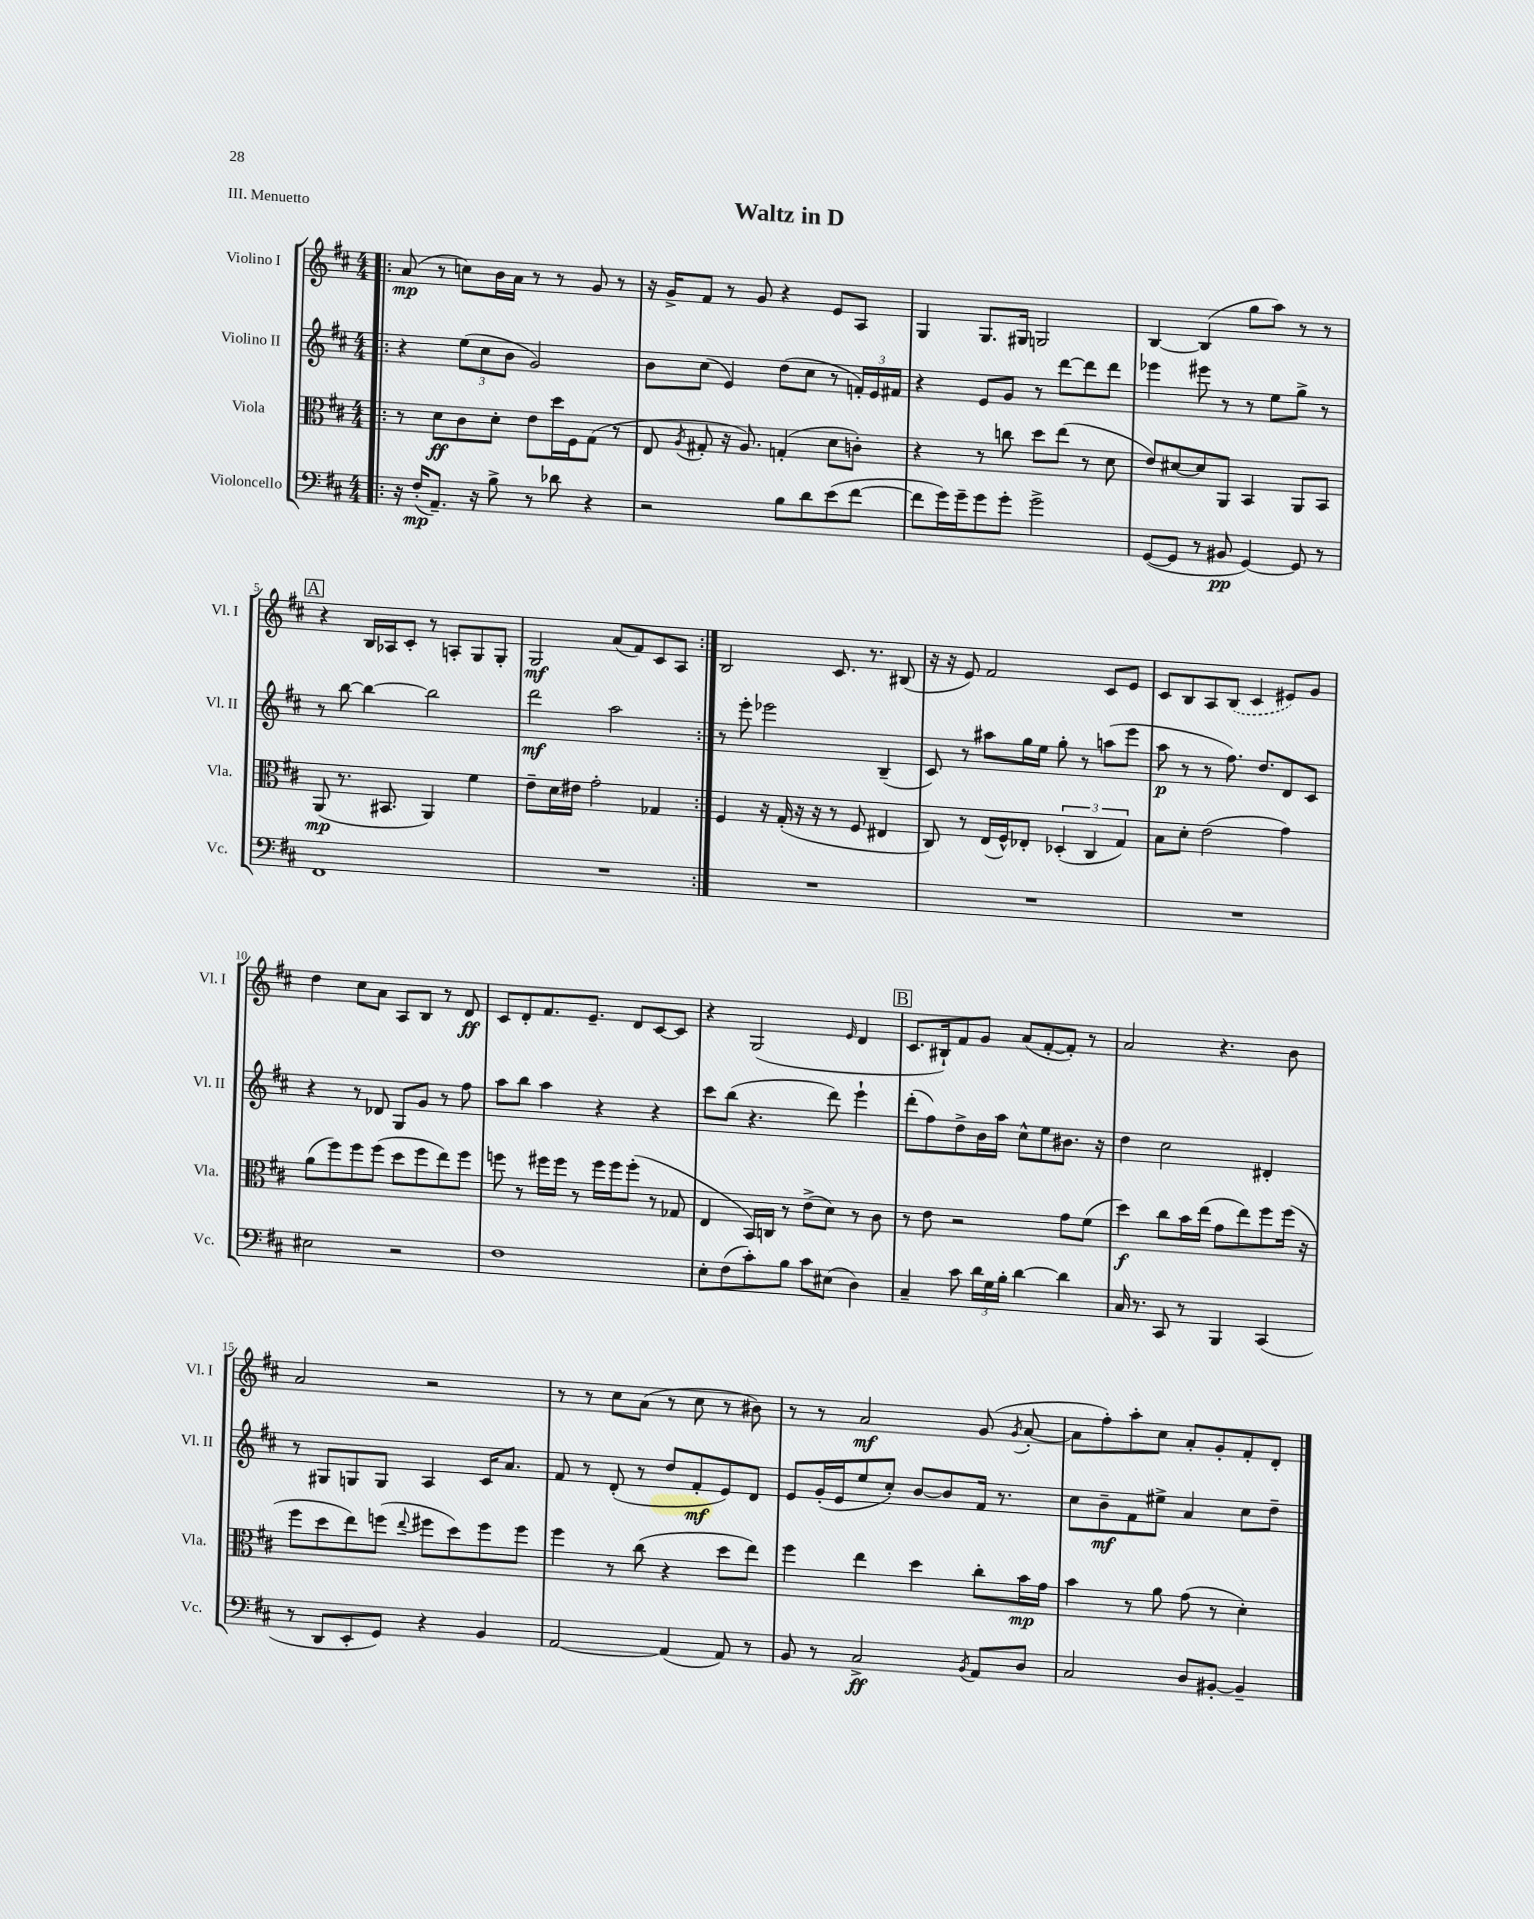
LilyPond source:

\header { title = "Waltz in D" piece = "III. Menuetto" }
<<
\new StaffGroup <<
\new Staff = "s0" \with { instrumentName = "Violino I" shortInstrumentName = "Vl. I" } {
    \clef treble \key d \major \numericTimeSignature \time 4/4
    \autoBeamOff \repeat volta 2 { \bar ".|:" a'8\mp( r8 c''8[) b'16 a'16] r8 r8 g'8 r8 |
    r16 g'16[-> fis'8] r8 g'8 r4 e'8[ a8] |
    g4 g8.[ gis16] g2 |
    b4~ b4( g''8[ a''8]) r8 r8 |
    \mark \markup { \box "A" } r4 b16[ aes16 cis'8]-. r8 a8[-. g8 g8]-. |
    g2\mf a'8[( fis'8) cis'8 a8] | }
    b2 cis'8. r8. bis8( |
    r16 r16 e'8) fis'2 cis'8[ e'8] |
    cis'8[ b8 a8 \once \slurDashed b8]( cis'4 eis'8[) g'8] |
    d''4 cis''8[ a'8] a8[ b8] r8 d'8\ff |
    cis'8[ d'8-. fis'8. e'8.]-- d'8[ cis'8~ cis'8] |
    r4 g2( \grace { e'16 } d'4 |
    \mark \markup { \box "B" } cis'8.[ bis16-!) fis'8 g'8] a'8[( fis'8~-. fis'8]-.) r8 |
    a'2 r4. b'8 |
    a'2 r2 |
    r8 r8 cis''8[ a'8]( r8 cis''8 r8 bis'8) |
    r8 r8 a'2\mf g'8( \acciaccatura { g'8 } a'8~-. |
    a'8[ fis''8-.) a''8-. cis''8] a'8[-. g'8-. fis'8-. d'8]-. \bar "|." |
}
\new Staff = "s1" \with { instrumentName = "Violino II" shortInstrumentName = "Vl. II" } {
    \clef treble \key d \major \numericTimeSignature \time 4/4
    \autoBeamOff \repeat volta 2 { \bar ".|:" r4 \tuplet 3/2 { e''8[( cis''8 b'8] } g'2) |
    b'8[ cis''8]( e'4) d''8[( cis''8] r8 \tuplet 3/2 { f'16[-.) e'16 fis'16] } |
    r4 e'8[ g'8] r8 d'''8[~ d'''8 d'''8] |
    ees'''4 eis'''8 r8 r8 e''8[ g''8]-> r8 |
    \mark \markup { \box "A" } r8 b''8~ b''4~ b''2 |
    d'''2\mf a''2 | }
    r8 e'''8-. ees'''2 b4--( |
    cis'8) r8 ais''8[ g''16 e''16] g''8-. r8 a''8[( e'''8] |
    a''8\p r8 r8 fis''8.) d''8.[ d'8 cis'8] |
    r4 r8 des'8 g8[ g'8] r8 fis''8 |
    a''8[ b''8] a''4 r4 r4 |
    cis'''8[ b''8]( r4. d'''8) e'''4-! |
    \mark \markup { \box "B" } d'''8[-.( fis''8) d''8-> b'16 a''16] cis''8[-^ e''8 bis'8.] r16 |
    d''4 cis''2 dis'4-. |
    r8 gis8[ g8 g8] a4 cis'16[ a'8.] |
    fis'8 r8 d'8-.( r8 d''8[ fis'8-.\mf e'8) d'8] |
    e'8[ g'16-.( e'16 e''8 cis''8]-.) b'8[~ b'8 fis'16] r8. |
    cis''8[ b'8--\mf fis'8 eis''8]-> a'4 cis''8[ d''8]-- \bar "|." |
}
\new Staff = "s2" \with { instrumentName = "Viola" shortInstrumentName = "Vla." } {
    \clef alto \key d \major \numericTimeSignature \time 4/4
    \autoBeamOff \repeat volta 2 { \bar ".|:" r8 d'8[\ff cis'8 d'8]-. e'8[ d''16 fis16 g8]( r8 |
    e8 \acciaccatura { a8 } gis8-. r16 a8.) g4-.( d'8[ c'8]-.) |
    r4 r8 c''8 d''8[ e''8]( r8 d'8 |
    e'8[) dis'8~ dis'8 a,8] b,4 a,8[ b,8] |
    \mark \markup { \box "A" } a,8\mp( r8. bis,8. a,4) fis'4 |
    e'8[-- d'16 eis'16] g'2-. ges4 | }
    fis4 r16 g16-.( r16 r16 r8 fis8 eis4 |
    cis8) r8 e16[( fis16-^) ees8]-. \tuplet 3/2 { des4-.( cis4 g4) } |
    b8[ d'8]-. e'2( g'4) |
    a'8[( fis''8) fis''8 fis''8]( d''8[ fis''8 e''8) fis''8] |
    f''8 r8 fis''16[ fis''16] r8 fis''16[ fis''16 fis''8]-.( r8 ges8 |
    e4 b,16[) c16] r8 e'8[->( d'8]) r8 cis'8 |
    \mark \markup { \box "B" } r8 e'8 r2 g'8[ fis'8]( |
    d''4\f) cis''8[ b'16 e''16]( g'8[ e''8) fis''8 fis''16]( r16 |
    fis''8[ d''8 e''8) f''8]( \appoggiatura { e''8 } fis''8[ d''8) fis''8 fis''8] |
    fis''4 r8 cis''8( r4 d''8[ e''8]) |
    fis''4 e''4 d''4 cis''8[-. b'16\mp g'16] |
    b'4 r8 a'8 g'8( r8 d'4-.) \bar "|." |
}
\new Staff = "s3" \with { instrumentName = "Violoncello" shortInstrumentName = "Vc." } {
    \clef bass \key d \major \numericTimeSignature \time 4/4
    \autoBeamOff \repeat volta 2 { \bar ".|:" r16 fis16[-.\mp( a,8.]--) r16 b8-> r8 des'8 r4 |
    r2 b8[ d'8 e'8( fis'8]~ |
    fis'8[ g'16) g'16-- g'8 g'8]-. g'2-> |
    g,8[~( g,8] r8 bis,8\pp g,4~) g,8 r8 |
    \mark \markup { \box "A" } fis,1 |
    R1 | }
    R1 |
    R1 |
    R1 |
    eis2 r2 |
    fis1 |
    e8[-. fis8( cis'8-.) b8] cis'8[ eis8]( d4) |
    \mark \markup { \box "B" } cis4-- cis'8 \tuplet 3/2 { d'16[ g16 b16]-. } d'4~ d'4 |
    cis16 r8. cis,8 r8 b,,4 cis,4( |
    r8 d,8[ e,8-. g,8]) r4 b,4 |
    a,2~ a,4( a,8) r8 |
    b,8 r8 cis2->\ff \acciaccatura { b,8 } a,8[ d8] |
    cis2 d8[ bis,8]~-. bis,4-- \bar "|." |
}
>>
>>
